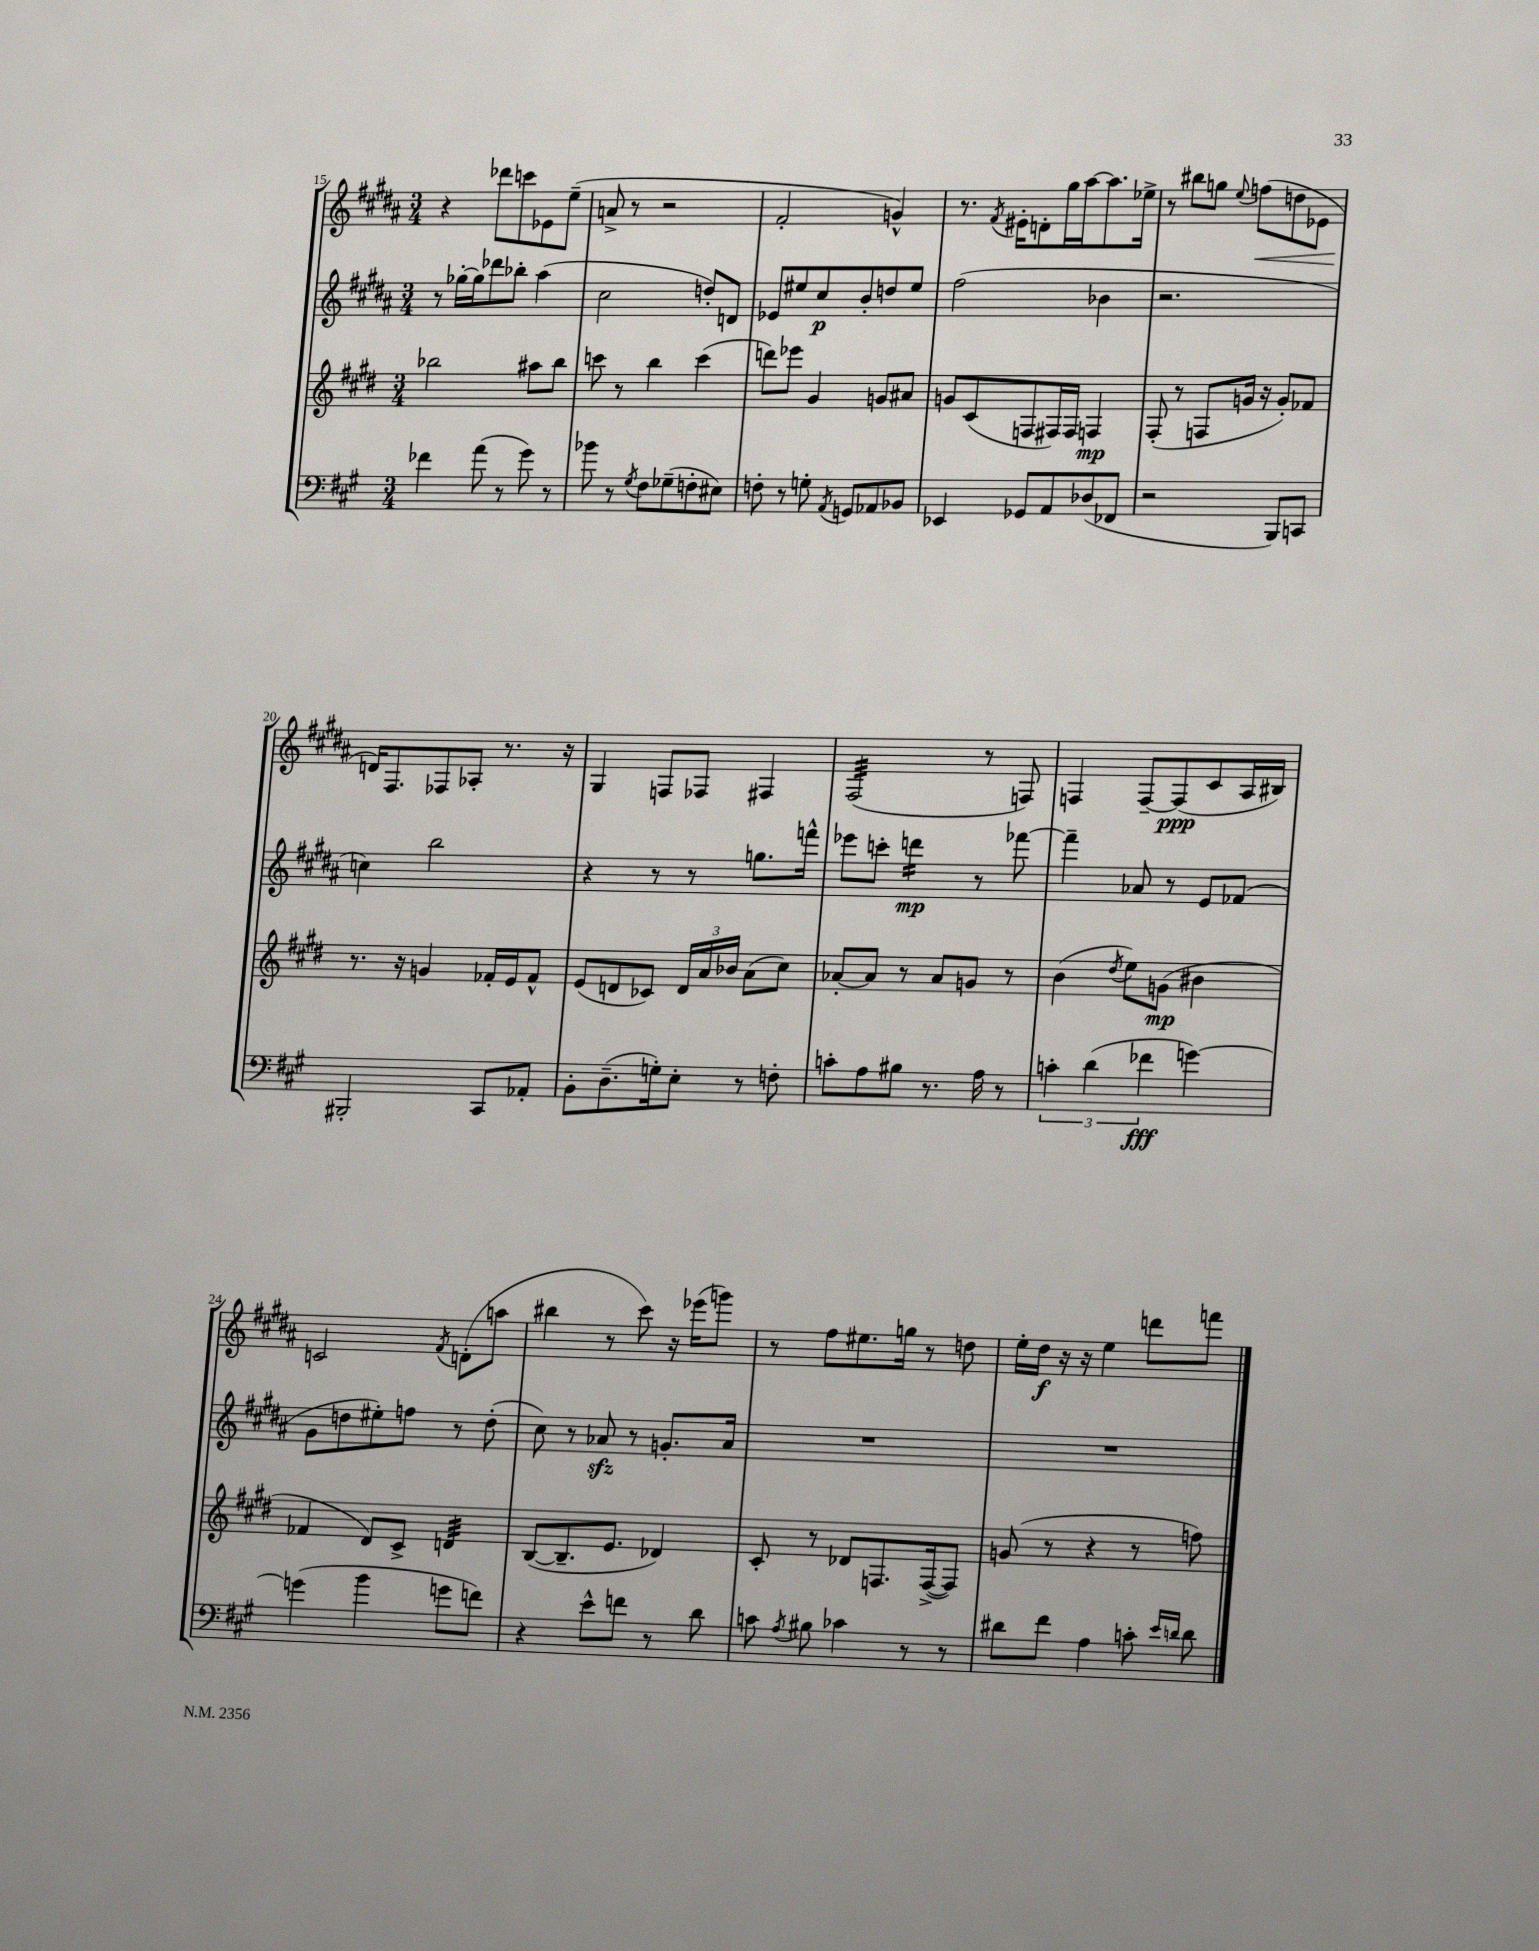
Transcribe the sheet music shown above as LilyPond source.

<<
\new StaffGroup <<
\new Staff = "s0" {
    \clef treble \key b \major \numericTimeSignature \time 3/4
    \autoBeamOff r4 des'''8[ c'''8 ees'8 e''8]--( |
    a'8-> r8 r2 |
    fis'2-. g'4-^) |
    r8. \acciaccatura { fis'8 } eis'16[-. d'8-. gis''16 ais''16~ ais''8. ees''16]-> |
    r8 bis''8[ g''8] \appoggiatura { e''8 } f''8[\<( d''8 ees'8] |
    d'16[\!) fis8. fes8 aes8]-. r8. r16 |
    gis4 f8[ fes8] fis4 |
    fis2:32( r8 f8) |
    f4 f8[~-- f8\ppp( cis'8 ais16 bis16]) |
    c'2 \acciaccatura { fis'8 } d'8[-.( a''8] |
    bis''4 r8 cis'''8) r16 ees'''16[( g'''8]) |
    r8 fis''8[ eis''8. g''16] r8 d''8 |
    e''16[-. dis''16]\f r16 r16 e''4 d'''8[ f'''8] \bar "|." |
}
\new Staff = "s1" {
    \clef treble \key b \major \numericTimeSignature \time 3/4
    \autoBeamOff r8 ges''16[~-. ges''16 des'''8 bes''8]-. ais''4( |
    cis''2 d''8[-.) d'8] |
    ees'8[ eis''8 cis''8\p b'8-. d''8 eis''8] |
    fis''2( bes'4 |
    r2. |
    c''4) b''2 |
    r4 r8 r8 g''8.[ f'''16]-^ |
    ees'''8[ c'''8]-. d'''4:16\mp r8 fes'''8~ |
    fes'''4-- aes'8 r8 e'8[ fes'8]( |
    gis'8[ d''8 eis''8-.) f''8] r8 d''8-.( |
    cis''8) r8 aes'8\sfz r8 g'8.[-. aes'16] |
    R2. |
    R2. \bar "|." |
}
\new Staff = "s2" {
    \clef treble \key e \major \numericTimeSignature \time 3/4
    \autoBeamOff bes''2 ais''8[ bes''8] |
    c'''8 r8 b''4 c'''4( |
    d'''8[) ees'''8] gis'4 g'8[ ais'8] |
    g'8[ cis'8( f8 fis16) fis16] f4\mp |
    fis8-.( r8 f8[ g'16] r16 g'8[-.) fes'8] |
    r8. r16 g'4 fes'16[-. e'16 fes'8]-^ |
    e'8[( d'8 ces'8]) \tuplet 3/2 { d'16[ a'16 bes'16] } a'8[( cis''8]) |
    aes'8[~-. aes'8] r8 aes'8[ g'8] r8 |
    b'4( \acciaccatura { dis''8 } e''8[) g'8]\mp( bis'4 |
    fes'4 dis'8[) cis'8]-> d'4:32 |
    b8[~( b8.-- e'8.] des'4) |
    cis'8-. r8 des'8[ f8. f16~->( f8]) |
    g'8( r8 r4 r8 f''8) \bar "|." |
}
\new Staff = "s3" {
    \clef bass \key a \major \numericTimeSignature \time 3/4
    \autoBeamOff fes'4 a'8( r8 gis'8) r8 |
    bes'8 r8 \acciaccatura { gis8 } fis8[ ges8--( f8-. eis8]) |
    f8-. r8 g8-. \acciaccatura { a,8 } g,8[ aes,8 bes,8] |
    ees,4 ges,8[ a,8 des8( fes,8] |
    r2 b,,8[) c,8] |
    bis,,2-. cis,8[ aes,8]-. |
    b,8[-. d8.--( g16-.) e8]-. r8 f8-. |
    c'8[-. a8 bis8] r8. a16 r8 |
    \tuplet 3/2 { c'4-. d'4( fes'4\fff } g'4~) |
    g'4( b'4 g'8[ f'8]) |
    r4 e'8[-^ f'8] r8 d'8 |
    c'8 \acciaccatura { a8 } bis8 ces'4 r8 r8 |
    dis'8[ fis'8] a4 c'8-. \grace { e'16[ d'16] } d'8 \bar "|." |
}
>>
>>
\layout { \context { \Score currentBarNumber = #15 } }
